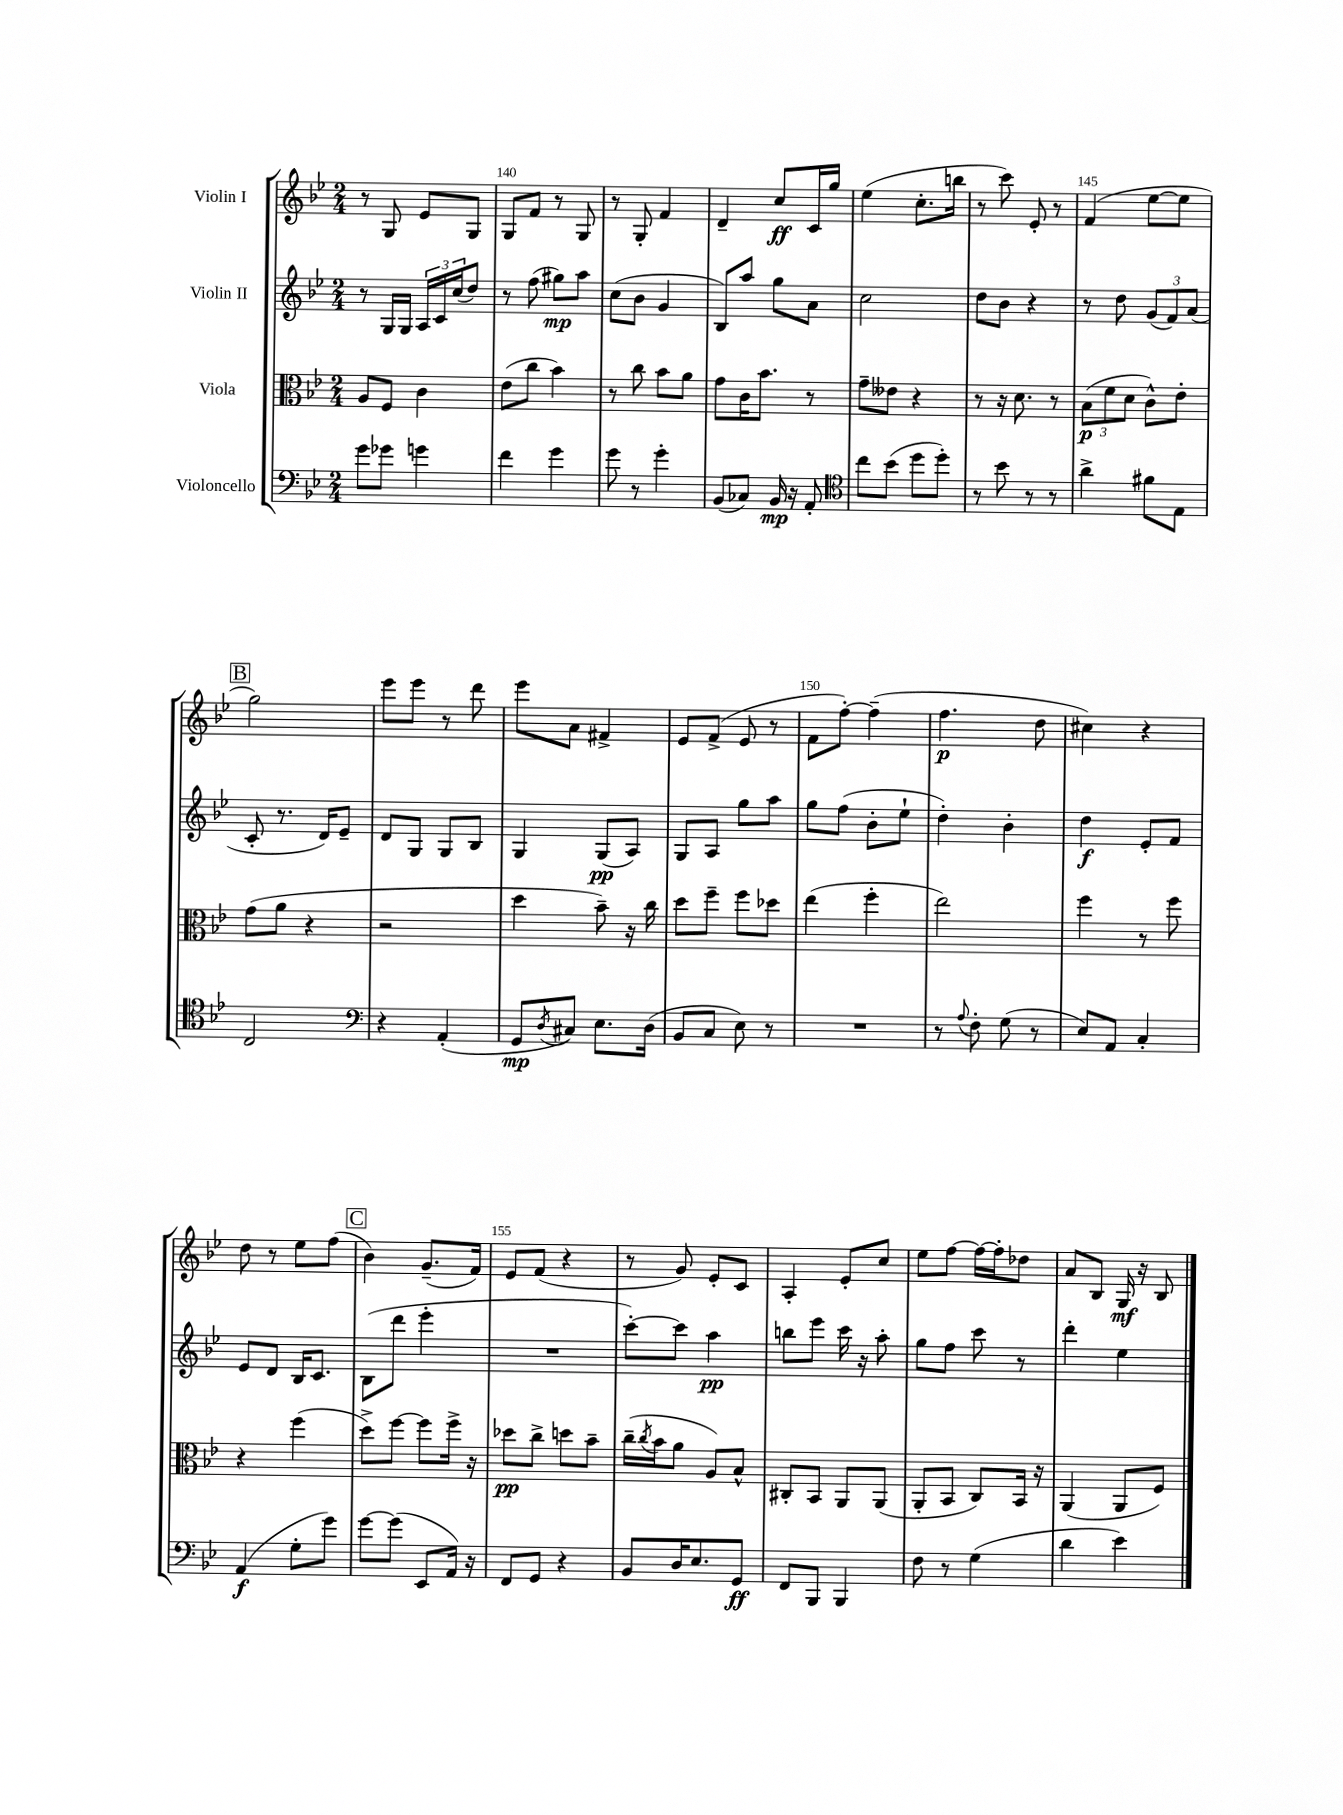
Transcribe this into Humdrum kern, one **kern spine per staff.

**kern	**kern	**kern	**kern
*staff4	*staff3	*staff2	*staff1
*clefF4	*clefC3	*clefG2	*clefG2
*k[b-e-]	*k[b-e-]	*k[b-e-]	*k[b-e-]
*M2/4	*M2/4	*M2/4	*M2/4
8g	8A	8r	8r
8g-	8F	16G	8G
.	.	16G	.
4g	4c	24A	8e-
.	.	24c	.
.	.	(24cc	.
.	.	8dd)	8G
=	=	=	=
4f	(8e-	8r	8G
.	8cc	(8ff	8f
4g	4b-)	8gg#)	8r
.	.	8aa	8G
=	=	=	=
8g	8r	(8cc	8r
8r	8cc	8b-	8G'
4g'	8b-	4g	4f
.	8a	.	.
=	=	=	=
(8BB-	8g	8B-)	4d~
8C-)	16c	8aa	.
.	8.b-	.	.
16BB-	.	8gg	8cc
16r	.	.	.
8AA'	8r	8a	16c
.	.	.	16gg
=	=	=	=
*clefC4	*	*	*
8cc	8g~	2cc	(4ee-
(8b-	8e--	.	.
8dd	4r	.	8.cc'
8dd')	.	.	.
.	.	.	16bb
=	=	=	=
8r	8r	8dd	8r
8b-	16r	8b-	8ccc)
.	8.d	.	.
8r	.	4r	8e-'
8r	8r	.	8r
=	=	=	=
4a^	(12B-	8r	(4f
.	12f	.	.
.	.	8dd	.
.	12d	.	.
8f#	8c^^)	(12g	[8ee-
.	.	12f)	.
8E-	8e-'	.	8ee-]
.	.	(12a	.
=	=	=	=
2C	(8g	8c'	2gg)
.	8a	8.r	.
.	4r	.	.
.	.	16d)	.
.	.	8e-~	.
=	=	=	=
*clefF4	*	*	*
4r	2r	8d	8eee-
.	.	8G	8eee-
(4AA'	.	8G	8r
.	.	8B-	8ddd
=	=	=	=
8GG	4dd	4G	8eee-
8qD	.	.	.
8C#)	.	.	8a
8.E-	8b-~)	(8G	4f#^
.	16r	8A)	.
(16D	16cc	.	.
=	=	=	=
8BB-	8dd	8G	8e-
8C	8ff~	8A	(8f^
8E-)	8ff	8gg	8e-
8r	8dd-	8aa	8r
=	=	=	=
2r	(4ee-	8gg	8f
.	.	(8ff	[8ff')
.	4ff'	8b-'	(4ff~]
.	.	8ee-`	.
=	=	=	=
8r	2ee-)	4dd')	4.ff
8qqA	.	.	.
8F'	.	.	.
(8G	.	4b-'	.
8r	.	.	8dd
=	=	=	=
8E-)	4ff	4dd	4cc#)
8AA	.	.	.
4C'	8r	8e-'	4r
.	8ff	8f	.
=	=	=	=
(4AA	4r	8e-	8dd
.	.	8d	8r
8G'	(4ff	16B-	8ee-
.	.	8.c	.
8g)	.	.	(8ff
=	=	=	=
[8g	8dd^)	(8B-	4b-)
(8g]	[8ff	8ddd	.
8EE-	8ff]	4eee-'	(8.g~
16AA)	16ff^	.	.
16r	16r	.	16f)
=	=	=	=
8FF	8dd-	2r	8e-
8GG	8cc^	.	(8f
4r	8dd	.	4r
.	8b-~	.	.
=	=	=	=
8BB-	(16cc~	[8ccc')	8r
.	8qcc	.	.
.	16b-	.	.
16D	8a	8ccc]	8g)
8.E-	.	.	.
.	8A)	4aa	8e-'
8GG	8B-^^	.	8c
=	=	=	=
8FF	8C#'	8bb	4A'
8BBB-	8BB-	8eee-	.
4BBB-	8AA	16ccc	8e-'
.	.	16r	.
.	(8AA	8aa'	8cc
=	=	=	=
8F	8AA'	8gg	8ee-
8r	8BB-	8ff	[8ff
(4G	8C)	8ccc	16ff_
.	.	.	16ff']
.	16BB-	8r	8dd-
.	16r	.	.
=	=	=	=
4d	(4AA	4ddd'	8a
.	.	.	8B-
4e-)	8AA	4ee-	16G
.	.	.	16r
.	8F)	.	8B-
==	==	==	==
*-	*-	*-	*-
